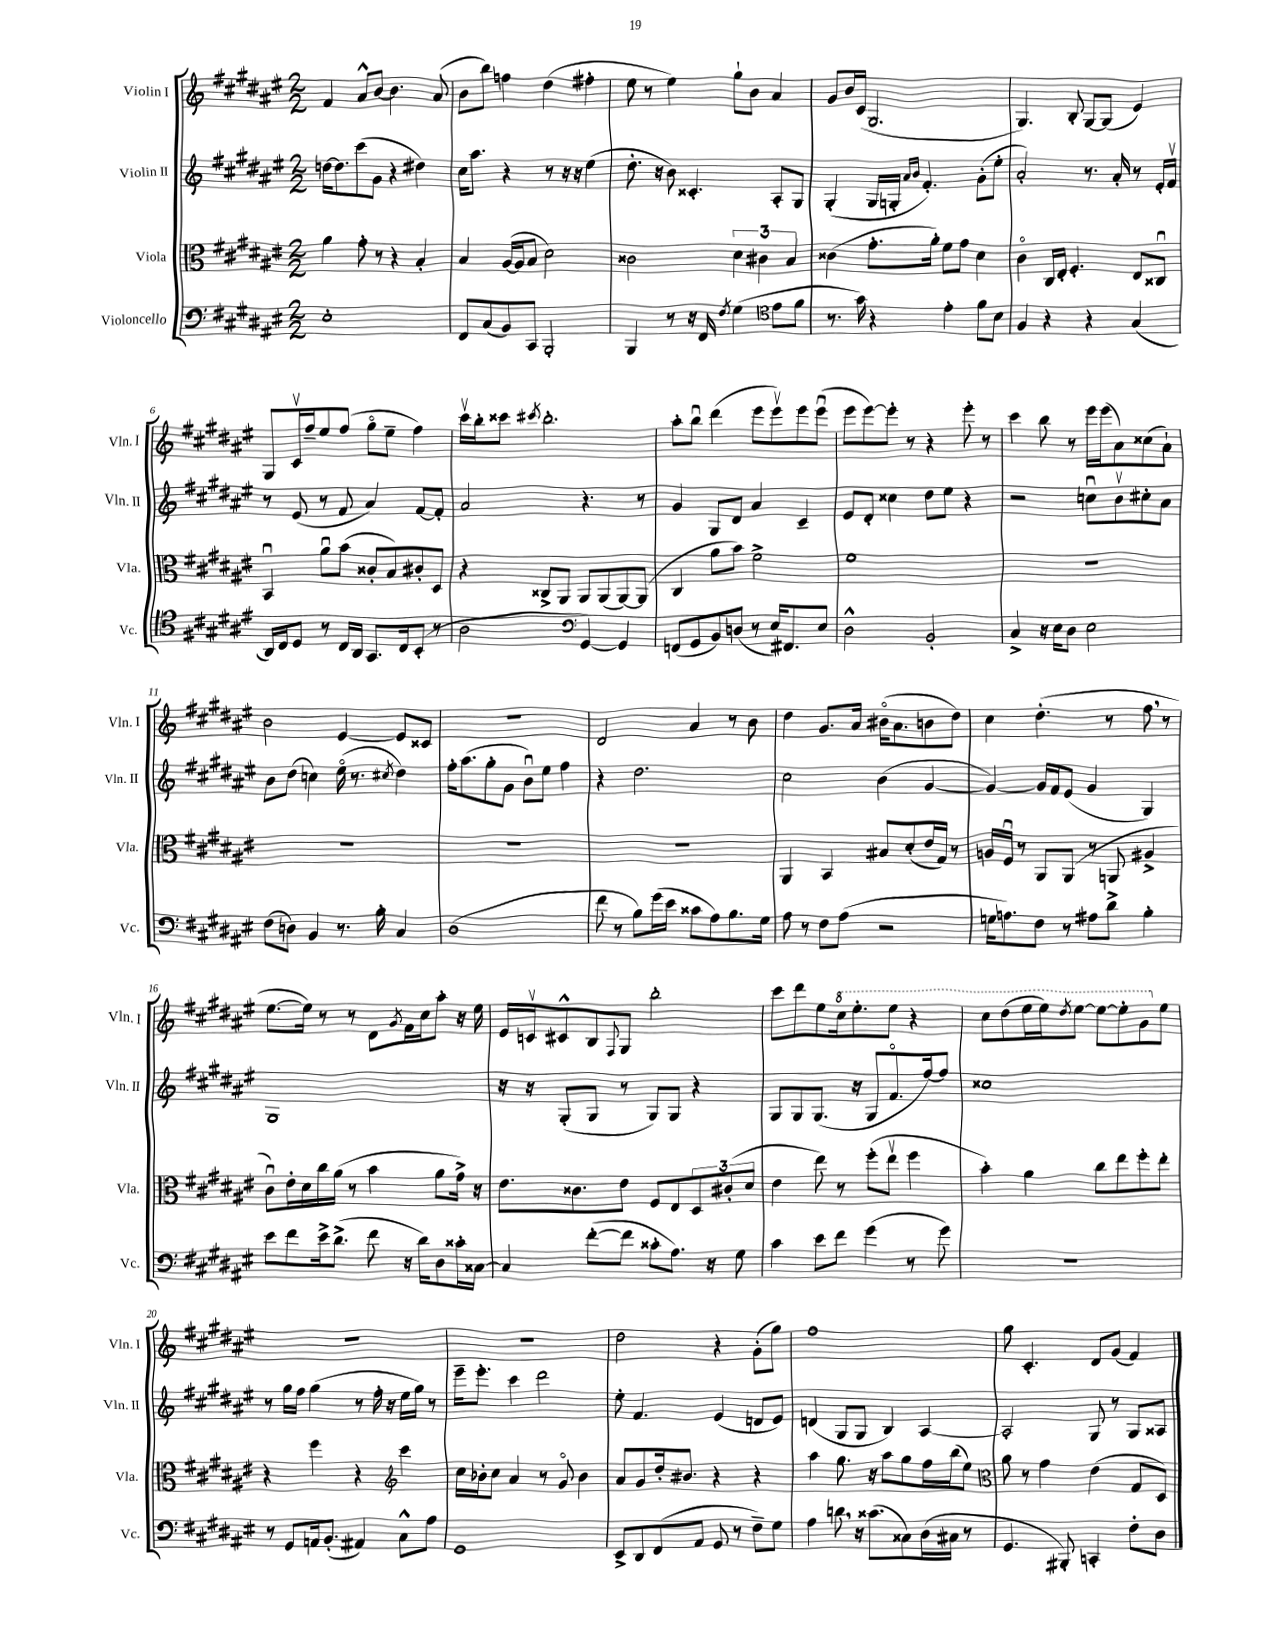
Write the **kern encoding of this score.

**kern	**kern	**kern	**kern
*part4	*part3	*part2	*part1
*staff4	*staff3	*staff2	*staff1
*I"Violoncello	*I"Viola	*I"Violin II	*I"Violin I
*I'Vc.	*I'Vla.	*I'Vln. II	*I'Vln. I
*clefF4	*clefC3	*clefG2	*clefG2
*k[f#c#g#d#a#e#]	*k[f#c#g#d#a#e#]	*k[f#c#g#d#a#e#]	*k[f#c#g#d#a#e#]
*M2/2	*M2/2	*M2/2	*M2/2
=1	=1	=1	=1
1E#'	4a#\	[16ddn\KL	4f#/
.	.	8.dd\]	.
.	8g#'\	(8ccc#\	8a#^^/L
.	8r	8g#\J	[8b/J
.	4r	4r	4.b\]
.	4B'/	4dd#X\)	.
.	.	.	(8a#/
=2	=2	=2	=2
8FF#/L	4B/	16cc#\KL	8b\L
.	.	8.aa#\J	.
(8C#/	.	.	8bb\J)
8BB/)	([16A#/LL	4r	4ffn\
.	16A#/J]	.	.
8CC#/J	8B/J	.	.
2BBB'/	2d#\)	8r	(4dd#\
.	.	16r	.
.	.	16r	.
.	.	(4ee#\	4ff#X'\
=3	=3	=3	=3
4BBB/	2c##X\	8.dd#'\	8ee#\
.	.	.	8r
.	.	16r	.
8r	.	8b\)	4ee#\)
16r	.	4.c##X'/	.
16FF#/	.	.	.
8qF#/	.	.	.
(4G#\	6d#\	.	8gg#`\L
.	.	.	8b\J
.	6c#X\	.	.
*clefC4	*	*	*
8e#\L	.	8A#'/L	4a#/
.	6B/	.	.
8f#\J	.	8G#/J	.
=4	=4	=4	=4
8.r	(4c##X\	(4G#'/	8g#/L
.	.	.	16b/L
16g#\)	.	.	(16c#/JJ
4r	8.g#'\L	16G#/LL	2.G#/
.	.	16Gn'/JJ	.
.	.	16qqa#/LL	.
.	.	16qqb/JJ	.
.	.	4.f#'/)	.
.	16a#'\Jk)	.	.
4e#'\	8f#\L	.	.
.	8g#\J	.	.
8f#\L	4d#\	(8g#'\L	.
8B\J	.	8ee#'\J	.
=5	=5	=5	=5
4F#/	4c#\	2a#'/)	4.G#/)
4r	16C#/LL	.	.
.	16E#'/JJ	.	.
.	4.F#'/	.	8B'/
4r	.	8.r	[8G#/L
.	.	.	(8G#/J]
.	.	16a#'/	.
(4G#/	8E#/L	8r	4e#/)
.	8C##Xu/J	16e#'/LL	.
.	.	16f#v/JJ	.
!!LO:LB:g=z
=6	=6	=6	=6
16AA#/LL)	4BBu/	8r	8G#/L
16C#/J	.	.	.
8D#/J	.	(8e#/	16c#v/L
.	.	.	16ff#~/J
8r	8a#u\L	8r	8ee#/
16C#/LL	(8b\J	8f#/	(8ff#/J
16AA#/JJ	.	.	.
8.GG#/L	8c##X'/L	4a#/)	8gg#\L
.	8B/)	.	8ee#~\J
16C#/k	.	.	.
(8BB'/J	8c#X'/	[8f#/L	4ff#\)
8r	8D#/J	8f#'/J]	.
=7	=7	=7	=7
2A#\	4r	2a#/	16ccc#v\LL
.	.	.	16bb'\J
.	.	.	8ccc##X\J
.	.	.	8qccc#X/
.	8C##X^/L	.	2.bb'\
.	8AA#/J	.	.
*clefF4	*	*	*
[4GG#/)	8AA#/L	4.r	.
.	(8AA#/	.	.
4GG#/]	[8AA#/)	.	.
.	(8AA#/J]	8r	.
=8	=8	=8	=8
(8FFn/L	4C#/	4g#/	8aa#'\L
8GG#/	.	.	8bbu\J
8BB/)	8a#\L	8G#/L	(4ddd#\
(8Dn/J	8b\J)	8d#/J	.
8r	2f#^\	4a#/	8eee#\L
16E#/KL)	.	.	8eee#v\)
8.FF#X/	.	.	.
.	.	4c#~/	8eee#\
8E#/J	.	.	(8eee#u\J
=9	=9	=9	=9
2D#^^\	1f#	8e#/L	8eee#\L
.	.	8d#'/J	[8eee#\)
.	.	4cc##X\	8eee#'\J]
.	.	.	8r
2BB'/	.	8dd#\L	4r
.	.	8ee#\J	.
.	.	4r	8eee#'\
.	.	.	8r
=10	=10	=10	=10
4C#^/	1r	2r	4ccc#\
16r	.	.	8bb\
16E#\KL	.	.	.
8D#\J	.	.	8r
2E#\	.	8ccnu\L	16eee#\LL
.	.	.	(16eee#\J
.	.	8bv\	8a#\)
.	.	8cc#X'\	(8cc##X\
.	.	8a#\J	8a#`\J)
!!LO:LB:g=z
=11	=11	=11	=11
(8F#\L	1r	8b\L	2b\
8Dn\J)	.	(8dd#\J	.
4BB/	.	4ccn\)	.
8.r	.	(16ee#\	[4e#/
.	.	8.r	.
16B'\	.	.	.
.	.	8qcc#X/	.
4C#/	.	4dd#\)	8e#/L]
.	.	.	8c##X/J
=12	=12	=12	=12
(1D#	1r	16ff#'\KL	1r
.	.	(8.aa#\	.
.	.	8gg#'\	.
.	.	8g#\J	.
.	.	8bu\L)	.
.	.	8ee#\J	.
.	.	4ff#\	.
=13	=13	=13	=13
8f#\	1r	4r	2d#/
8r	.	.	.
8B\L)	.	2.dd#\	.
(16g#\L	.	.	.
16e#\JJ	.	.	.
8c##X\L	.	.	4a#/
8A#\)	.	.	.
8.B\	.	.	8r
.	.	.	8b\
16G#\Jk	.	.	.
=14	=14	=14	=14
8A#\	4AA#/	2cc#\	4dd#\
8r	.	.	.
8F#\L	4BB/	.	8.g#/L
(8A#\J	.	.	.
.	.	.	16a#/Jk
2r	8B#X/L	(4b\	(16b#X\KL
.	.	.	8.a#\
.	(8d#'/	.	.
.	16e#/L	[4g#/	8bn\
.	16G#/JJ)	.	.
.	8r	.	8dd#\J)
=15	=15	=15	=15
16Gn\KL	16An/LL	4g#/_)	4cc#\
8.An\)	16F#u/JJ	.	.
.	8r	.	.
8F#\J	8AA#/L	16g#/LL]	(4.dd#'\
.	.	16f#/J	.
8r	(8AA#/J	(8e#/J	.
8A#X\L	8r	4g#/	.
8d#^\J	8AAn/	.	8r
4B'\	4A#X^/	4G#/)	8ff#,\
.	.	.	8r
!!LO:LB:g=z
=16	=16	=16	=16
8e#\L	8c#u\L)	1G#	[8.ee#\L
8f#\	16e#'\L	.	.
.	16d#\	.	16ee#\Jk])
16e#^\k	16cc#\	.	8r
(8.d#^\J	(16a#\JJ	.	.
.	8r	.	8r
8f#\	4b\	.	8d#\L
.	.	.	8qg#/
16r	.	.	16f#\L
16d#\KL)	.	.	16cc#\J
8D#\	8a#\L	.	8aa#'\J
16c##X'\L	16g#^\Jk)	.	16r
[16C##X\JJ	16r	.	16ee#\
=17	=17	=17	=17
4C##/]	8.e#\L	16r	16e#/LL
.	.	16r	16cnv/J
.	.	(8G#'/L	8c#X^^/
.	8.c##X\	.	.
([8f#'\L	.	8G#/J	8B/
.	.	.	8qqF#/
8f#\J]	8e#\J	8r	8G#/J
8c##X'\L	8F#/L	8G#/L)	2bb'\
8.A#\J)	8E#/	8G#/J	.
.	12D#/	4r	.
16r	.	.	.
.	(12c#X'/	.	.
8G#\	.	.	.
.	12d#/J	.	.
=18	=18	=18	=18
4c#\	4e#\	8G#/L	8ccc#\L
.	.	8G#/	8ddd#\
8e#\L	8ee#\)	(8.G#/J	8ee#\
*	*	*	*8va
8f#\J	8r	.	16ccc#\k
.	.	16r	8.eee#'\
(4g#\	(8ff#'\L	8G#/L	.
.	8ee#v\J	8.f#/	8eee#\J
8r	4ff#\	.	4r
.	.	[16ff#/k)	.
8g#\)	.	8ff#/J]	.
=19	=19	=19	=19
1r	4b'\)	1cc##X	8ccc#\L
.	.	.	(8ddd#\
.	4a#\	.	16eee#\L
.	.	.	16eee#\J)
.	.	.	8qddd#/
.	.	.	[8eee#\J
.	8cc#\L	.	8eee#\L_
.	8ee#\	.	8eee#'\]
.	8ff#'\	.	8gg#\
*	*	*	*X8va
.	8ee#'\J	.	8ee#\J
!!LO:LB:g=z
=20	=20	=20	=20
8r	4r	8r	1r
8GG#/L	.	16gg#\LL	.
.	.	16ff#\JJ	.
16AAn/k	4ff#\	(4gg#\	.
(8.BB'/J	.	.	.
4AA#X/)	4r	8r	.
.	.	16ff#'\	.
.	.	16r	.
*	*clefG2	*	*
8C#^^\L	4ccc#\	16ee#\LL	.
.	.	16gg#\JJ)	.
8A#\J	.	8r	.
=21	=21	=21	=21
1GG#	16cc#\LL	16eee#~\KL	1r
.	16b-X'\J	8.eee#'\J	.
.	8cc#\J	.	.
.	4a#/	4ccc#\	.
.	8r	2ddd#\	.
.	8g#/	.	.
.	4b-\	.	.
=22	=22	=22	=22
8EE#^/L	8a#/L	8ee#'\	2dd#\
8DD#/	8g#/	4.f#/	.
(8FF#/	16dd#'/k	.	.
.	8.b#X/J	.	.
8AA#/J	.	.	.
8GG#/	4r	(4e#/	4r
8r	.	.	.
8F#~\L)	4r	8dn/L	(8g#'\L
8G#\J	.	8e#/J)	8gg#\J)
=23	=23	=23	=23
4A#\	4aa#\	(4dn/	1ff#
8dn,\	8.gg#\	8G#/L	.
16r	.	8G#/J	.
(8.c##X\L	16r	.	.
.	8aa#\L	4B/)	.
8C##X\)	8gg#\	.	.
(16D#\L	16ff#\L	[4A#/	.
16C#X\JJ	(16bb\J	.	.
8r	8ee#\J)	.	.
=24	=24	=24	=24
*	*clefC3	*	*
4.GG#/	8a#\	2A#'/]	8gg#\
.	8r	.	4.c#'/
.	4g#\	.	.
8BBB#X'/)	.	.	.
4CCn'/	(4e#\	8G#/	8d#/L
.	.	8r	(8g#/J
8F#'\L	8G#/L	8G#/L	4f#/)
8D#\J	8D#/J)	8A##X/J	.
==	==	==	==
*-	*-	*-	*-
